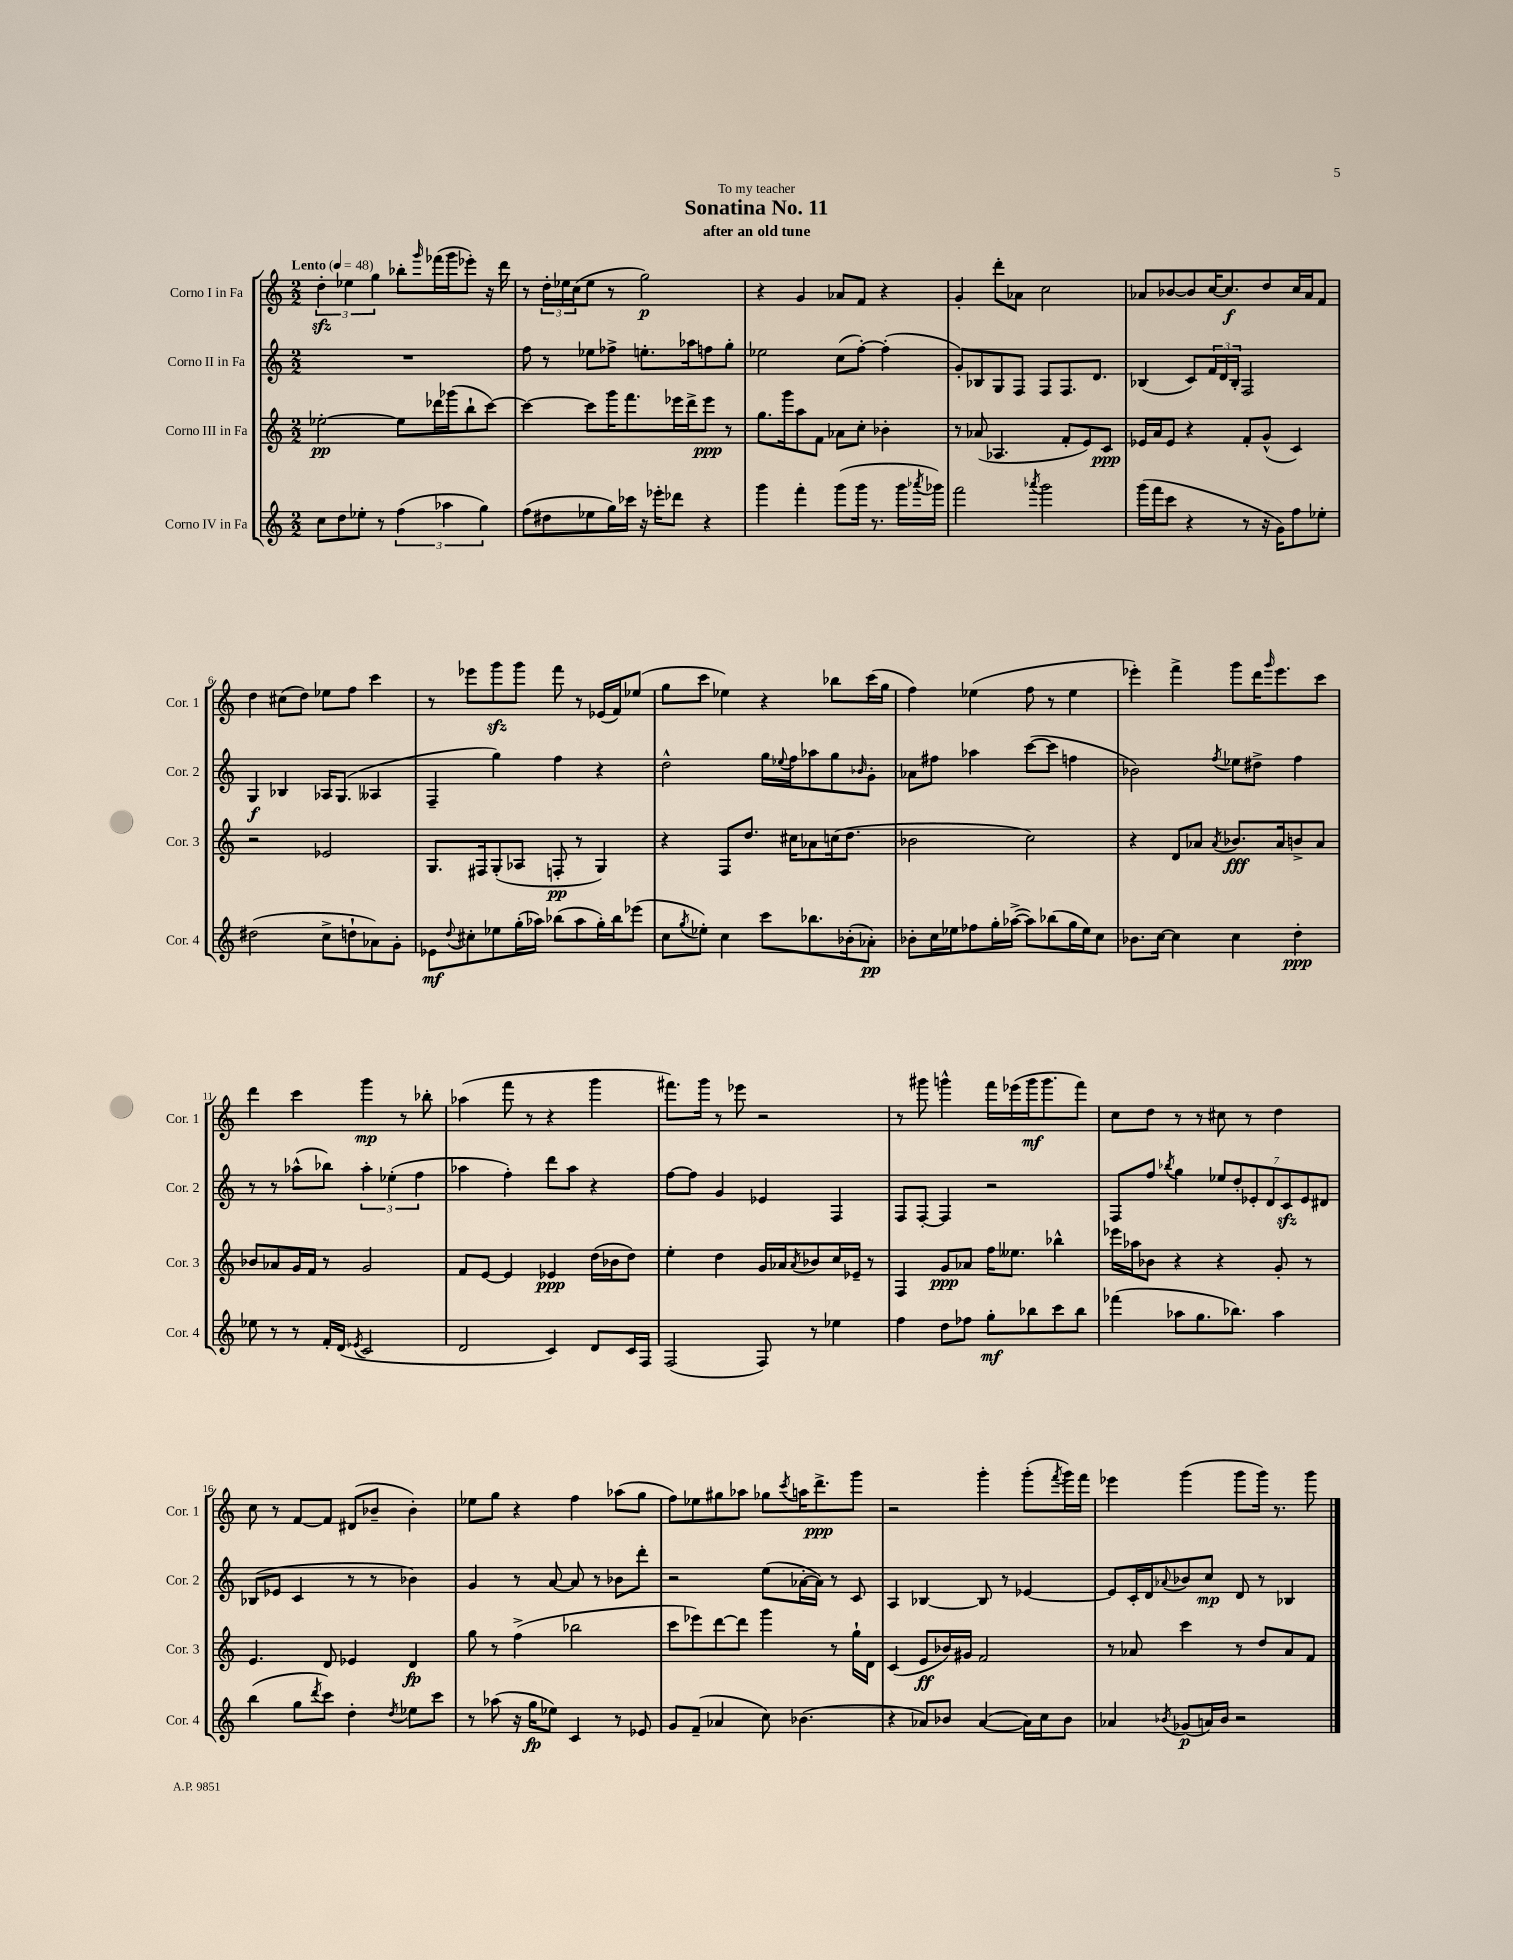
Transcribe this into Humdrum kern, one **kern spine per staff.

**kern	**kern	**kern	**kern
*staff4	*staff3	*staff2	*staff1
*clefG2	*clefG2	*clefG2	*clefG2
*k[]	*k[]	*k[]	*k[]
*M2/2	*M2/2	*M2/2	*M2/2
*MM48	*MM48	*MM48	*MM48
8cc\L	[2ee-'\	1r	6dd'\
8dd\	.	.	.
.	.	.	6ee-\
8ee-'\J	.	.	.
.	.	.	6gg\
8r	.	.	.
(6ff\	8ee-\]L	.	8bb-'\L
.	.	.	16qqggg/
.	16ddd-\L	.	(16fff-\L
6aa-\	.	.	.
.	(16ggg-\J	.	16ggg\J
.	8bb`\	.	8eee-'\J)
6gg\)	.	.	.
.	[8ccc\J)	.	16r
.	.	.	16ddd\
=	=	=	=
(8ff\L	4ccc\_	8ff\	8r
8dd#\	.	8r	24dd'\LL
.	.	.	24ee-\
.	.	.	(24cc\J
8ee-\	8ccc\]L	8ee-\L	8ee-\J
16gg\L)	16ggg\K	8ff-^\J	8r
16ccc-\JJ	8.fff\	.	.
16r	.	8.ee'\L	2gg\)
16eee-'\LK	.	.	.
8ddd-\J	16eee-\L	.	.
.	16ddd^\J	16aa-\k	.
4r	8eee-\J	8ff\	.
.	8r	8gg'\J	.
=	=	=	=
4ggg\	8.gg\L	2ee-\	4r
.	16ggg\k	.	.
4fff'\	8aa\	.	4g/
.	8f\J	.	.
(8ggg\L	8a-\L	(8cc\L	8a-/L
16ggg\Jk	8cc'\J	[8ff'\J)	8f/J
8.r	.	.	.
.	4b-'\	(4ff'\]	4r
16ggg\LL	.	.	.
8qaaa-/	.	.	.
16ggg-\JJ)	.	.	.
=	=	=	=
2fff\	8r	8g'/L)	4g'/
.	(8a-/	8B-/	.
.	4.A-/	8G/	8ddd'\L
.	.	8F/J	8a-\J
8qaaa-/	.	.	.
2ggg\	.	8F/L	2cc\
.	8f'/L	8.F/	.
.	8e/)	.	.
.	.	8.d/J	.
.	8c/J	.	.
=	=	=	=
(16ggg\LL	16e-/LL	(4B-/	8a-/L
16fff\J	16a/J	.	.
8ccc\J	8e-/J	.	[8b-/
4r	4r	8c/L)	8b-/]
.	.	24f/L	[16cc/K
.	.	24d/	.
.	.	.	8.cc/]
.	.	24B-'/JJ	.
8r	8f'/L	2F/	.
16r	(8g^^/J	.	8dd/
16g\LK)	.	.	.
8ff\	4c/)	.	16cc/L
.	.	.	16a-/J
8ee-'\J	.	.	8f/J
=	=	=	=
(2dd#\	2r	4G/	4dd\
.	.	4B-/	(8cc#\L
.	.	.	8dd\J)
8cc^\L	2e-/	16A-/LK	8ee-\L
.	.	(8.G/J	.
8dd`\	.	.	8ff\J
8a-\)	.	4A--/	4ccc\
8g'\J	.	.	.
=	=	=	=
8e-\L	8.G/L	4F~/	8r
8qqdd/	.	.	.
8cc#'\	.	.	8eee-\L
.	16F#/k	.	.
8ee-\	(8G'/	4gg\)	8ggg\
(16gg'\L	8A-/J	.	8ggg\J
16aa-\JJ)	.	.	.
(8bb-\L	8F'/	4ff\	8fff\
8aa-\	8r	.	8r
16gg'\L)	4G/)	4r	(16e-/LL
16bb-\J	.	.	16f/J)
(8eee-\J	.	.	(8ee-/J
=	=	=	=
8cc\L	4r	2dd^^\	8gg\L
8qgg/	.	.	.
8ee-'\J)	.	.	8ccc\J
4cc\	8F/L	.	4ee-\)
.	8.dd/J	.	.
8ccc\L	.	16gg\LL	4r
.	.	8qqee-/	.
.	16cc#\LK	16ff\J	.
8.bb-\	8a-\	8aa-\	.
.	(16cc\k	8gg\	8bb-\L
(16b-'\k	8.dd\J	.	.
.	.	16qqb-/	.
8a-'\J)	.	8g'\J	(16ccc\L
.	.	.	16gg\JJ
=	=	=	=
8b-'\L	2b-\	8a-\L	4ff\)
16cc\L	.	8ff#\J	.
16ee-\J	.	.	.
8ff-\	.	4aa-\	(4ee-\
16gg'\L	.	.	.
([16aa-^\JJ	.	.	.
8aa-\]L)	2cc\)	([8ccc\L	8ff\
(8bb-\	.	8ccc\]J	8r
16gg\L	.	4ff\	4ee-\
16ee-\J)	.	.	.
8cc\J	.	.	.
=	=	=	=
8.b-\L	4r	2b-\)	4eee-'\)
[16cc\Jk	.	.	.
4cc\]	8d/L	.	4fff^\
.	8a-/J	.	.
.	8qa-/	8qff/	.
4cc\	8.b-/L	8ee-\L	8ggg\L
.	.	8dd#^\J	16ddd\K
.	.	.	16qqggg/
.	16a-/k	.	8.eee-\
4dd'\	8b^/	4ff\	.
.	8a-/J	.	8ccc\J
=	=	=	=
8ee-\	8b-/L	8r	4ddd\
8r	8a-/	8r	.
8r	16g/L	(8aa-^^\L	4ccc\
.	16f/JJ	.	.
16f'/LL	8r	8bb-\J)	.
(16d/JJ	.	.	.
8qe-/	.	.	.
2c/	2g/	6aa-'\	4ggg\
.	.	(6ee-'\	.
.	.	.	8r
.	.	6ff\	.
.	.	.	8bb-'\
=	=	=	=
2d/	8f/L	4aa-\	(4aa-\
.	[8e/J	.	.
.	4e/]	4ff'\)	8fff\
.	.	.	8r
4c/)	4e-/	8ddd\L	4r
.	.	8aa-\J	.
8d/L	(16dd\LL	4r	4ggg\
.	16b-\J	.	.
16c/L	8dd\J)	.	.
16F/JJ	.	.	.
=	=	=	=
(2F/	4ee'\	[8ff\L	8.fff#\L)
.	.	8ff\]J	.
.	.	.	16ggg\Jk
.	4dd\	4g/	8r
.	.	.	8eee-\
8F/)	16g/LL	4e-/	2r
.	16a-/J	.	.
.	8qa-/	.	.
8r	8b-/	.	.
4ee-\	16cc/L	4F/	.
.	16e-~/JJ	.	.
.	8r	.	.
=	=	=	=
4ff\	4F/	8F/L	8r
.	.	[8F'/J	8ggg#\
8dd\L	8g/L	4F/]	4ggg^^\
8ff-\J	8a-/J	.	.
8gg'\L	16ff\LK	2r	16fff\LL
.	8.ee--\J	.	(16eee-\
8bb-\	.	.	16ggg\J
.	.	.	8.ggg\
8ccc\	4bb-^^\	.	.
8bb-\J	.	.	8fff\J)
=	=	=	=
(4fff-\	16eee-\LL	8F/L	8cc\L
.	16aa-\J	.	.
.	8b-\J	8ff/J	8dd\J
.	.	8qbb-/	.
8aa-\L	4r	4gg\	8r
8.gg\	.	.	8r
.	4r	14ee-/L	8cc#\
8.bb-\J)	.	.	.
.	.	14dd'/	.
.	.	.	8r
.	.	14e-'/	.
.	.	14d/	.
4aa-\	8g'/	.	4dd\
.	.	14c/	.
.	.	14e-/	.
.	8r	.	.
.	.	14d#/J	.
=	=	=	=
(4bb\	4.e/	(8B-/L	8cc\
.	.	8e-/J	8r
8gg\L	.	4c/	[8f/L
8qddd/	.	.	.
8ccc\J)	8d/	.	8f/]J
4dd'\	4e-/	8r	(8d#/L
.	.	8r	8b-~/J
8qdd/	.	.	.
8ee-\L	4d/	4b-\)	4b-'\)
8ccc\J	.	.	.
=	=	=	=
8r	8gg\	4g/	8ee-\L
(8aa-\	8r	.	8gg\J
16r	(4ff^\	8r	4r
16gg\LK	.	.	.
8ee-\J)	.	[8a/	.
4c/	2bb-\	8a/]	4ff\
.	.	8r	.
8r	.	8b-\L	(8aa-\L
8e-/	.	8ddd'\J	8gg\J
=	=	=	=
8g/L	8ccc\L	2r	8ff\L)
(8f~/J	8eee-\)	.	8ee-\
4a-/	[8ddd\	.	8gg#\
.	8ddd\]J	.	8aa-\J
8cc\)	4ggg\	(8ee\L	8gg-\L
.	.	.	8qccc/
(4.b-\	.	[16a-'\L	16aa\K
.	.	16a-\]JJ)	8.ddd^\
.	8r	8r	.
.	16gg`\LL	8c/	8ggg\J
.	16d\JJ	.	.
=	=	=	=
4r	(4c/	4A/	2r
8a-/L)	8e/L	[4B-/	.
8b-/J	16b-/L)	.	.
.	16g#/JJ	.	.
([4a-/	2f/	8B-/]	4ggg'\
.	.	8r	.
16a-\]LL)	.	[4e-/	(8ggg'\L
16cc\J	.	.	.
.	.	.	8qfff/
8b-\J	.	.	16ggg\L)
.	.	.	16fff\JJ
=	=	=	=
4a-/	8r	8e-/]L	4eee-\
.	8a-/	16c'/L	.
.	.	16d/J	.
8qb-/	.	8qqa-/	.
(8g-/L	4ccc\	8b-/	(4ggg\
16a/L)	.	8cc/J	.
16b-/JJ	.	.	.
2r	8r	8d/	8ggg\L
.	8dd/L	8r	16ggg\Jk)
.	.	.	8.r
.	8a-/	4B-/	.
.	8f/J	.	8ggg\
==	==	==	==
*-	*-	*-	*-
